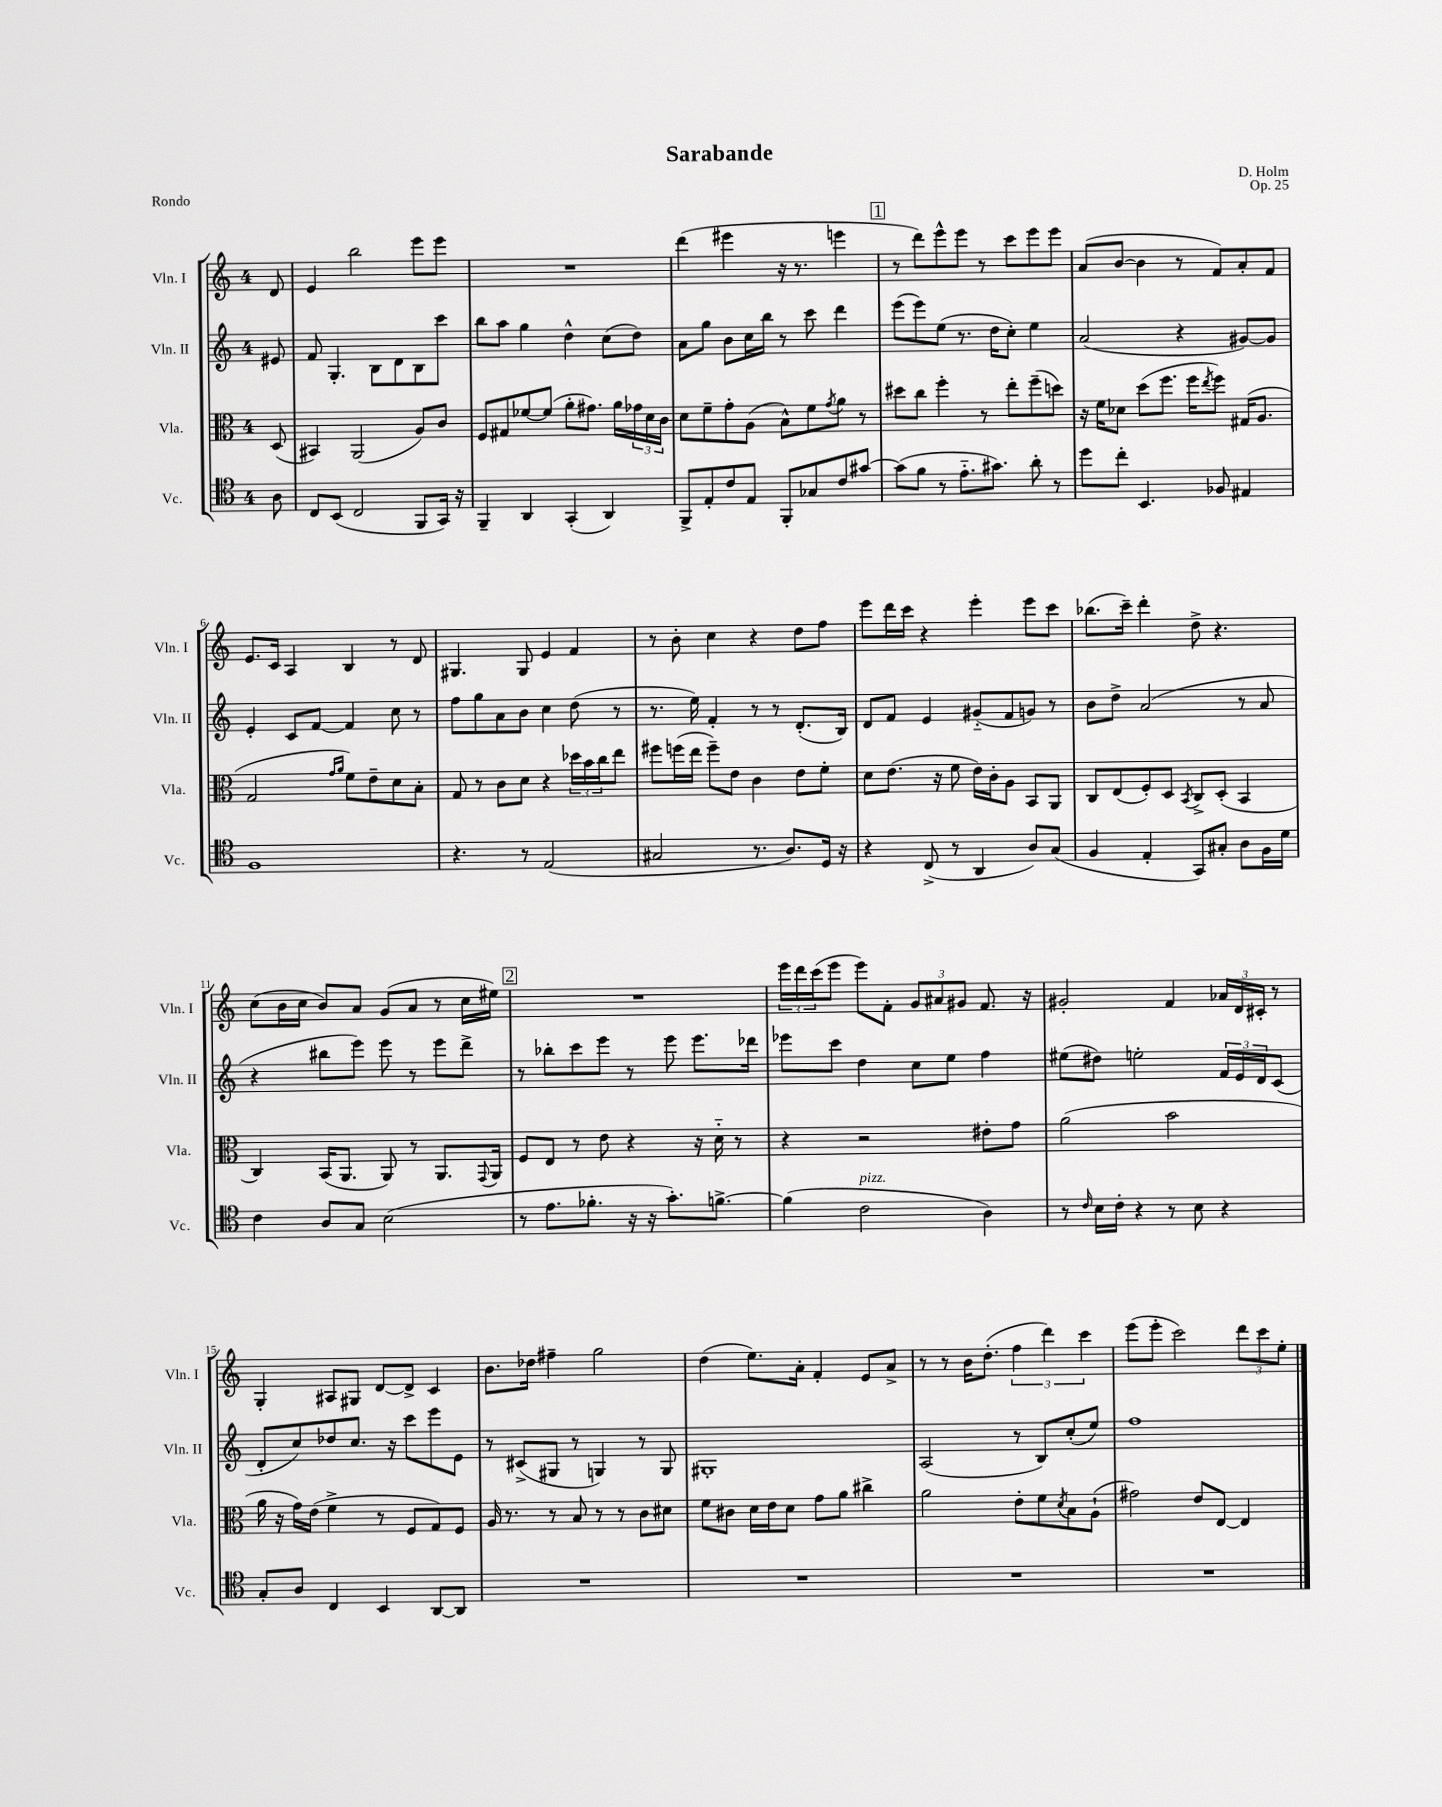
\header { title = "Sarabande" composer = "D. Holm" opus = "Op. 25" piece = "Rondo" }
<<
\new StaffGroup <<
\new Staff = "s0" \with { instrumentName = "Vln. I" shortInstrumentName = "Vln. I" } {
    \clef treble \key c \major \once \override Staff.TimeSignature.style = #'single-digit \time 4/4 \partial 8
    d'8 |
    e'4 b''2 e'''8 e'''8 |
    R1 |
    d'''4( eis'''4 r16 r8. e'''4 |
    \mark \markup { \box "1" } r8 d'''8) e'''8-^ e'''8 r8 c'''8 e'''8 e'''8 |
    a'8( b'8~ b'4 r8 f'8) a'8-. f'8 |
    e'8. c'16 a4 b4 r8 d'8 |
    gis4. gis8 e'4 f'4 |
    r8 b'8-. c''4 r4 d''8 f''8 |
    e'''8 d'''16 c'''16 r4 e'''4-. e'''8 c'''8 |
    bes''8.( c'''16--) d'''4-. d''8-> r4. |
    c''8( b'16 c''16 b'8) a'8 g'8( a'8 r8 c''16 eis''16) |
    \mark \markup { \box "2" } R1 |
    \tuplet 3/2 { e'''16 d'''16 c'''16( } e'''8 e'''8) f'8-. \tuplet 3/2 { g'8 ais'8 gis'8 } f'8. r16 |
    gis'2-. f'4 \tuplet 3/2 { aes'16 d'16 cis'16-. } r8 |
    g4-. ais8 gis8 d'8~ d'8-> c'4 |
    b'8. des''16 fis''4-- g''2 |
    d''4( e''8.) a'16-. f'4-. e'8 a'8-> |
    r8 r8 b'16 d''8.-.( \tuplet 3/2 { f''4 d'''4) c'''4 } |
    e'''8( e'''8-. c'''2) \tuplet 3/2 { d'''8 c'''8 e''8-. } \bar "|." |
}
\new Staff = "s1" \with { instrumentName = "Vln. II" shortInstrumentName = "Vln. II" } {
    \clef treble \key c \major \once \override Staff.TimeSignature.style = #'single-digit \time 4/4 \partial 8
    eis'8 |
    f'8 g4.-. b8 d'8 b8 c'''8 |
    b''8 a''8 g''4 d''4-^ c''8( d''8) |
    a'8 g''8 b'8 c''16 b''16 r8 c'''8 d'''4 |
    \mark \markup { \box "1" } e'''8( e'''8) e''8( r8. d''16 c''8-.) e''4 |
    a'2( r4 gis'8~) gis'8 |
    e'4-. c'8 f'8~ f'4 c''8 r8 |
    f''8 g''8 a'8 b'8 c''4 d''8( r8 |
    r8. e''16) f'4-. r8 r8 d'8.-.( b16) |
    d'8 f'8 e'4 gis'8-_( f'8 g'8) r8 |
    b'8 d''8-> a'2( r8 a'8 |
    r4 bis''8 e'''8) e'''8 r8 e'''8 d'''8-> |
    \mark \markup { \box "2" } r8 bes''8-. c'''8 e'''8 r8 e'''8 e'''8. des'''16 |
    ees'''8 c'''8 d''4 c''8 e''8 f''4 |
    eis''8( dis''8) e''2-. \tuplet 3/2 { f'16 e'16 d'16 } c'8( |
    d'8-. c''8) des''8 c''8. r16 c'''8 e'''8 e'8 |
    r8 cis'8->( gis8 r8 g4) r8 g8 |
    gis1-. |
    a2( r8 b8) c''8-.( e''8) |
    f''1 \bar "|." |
}
\new Staff = "s2" \with { instrumentName = "Vla." shortInstrumentName = "Vla." } {
    \clef alto \key c \major \once \override Staff.TimeSignature.style = #'single-digit \time 4/4 \partial 8
    d8( |
    bis,4) a,2( a8) c'8 |
    f8 gis8 fes'8~ fes'8( a'8-. gis'8.) a'16 \tuplet 3/2 { ges'16 d'16 c'16 } |
    d'8 f'8-- g'8-. a8( b8-^) f'8 \acciaccatura { g'8 } a'8 r8 |
    \mark \markup { \box "1" } dis''8 c''8 f''4-. r8 e''8-. f''8--( d''8) |
    r16 f'16 des'8 d''8( f''8. f''16 \acciaccatura { e''8 } f''8) gis16( a8. |
    g2 \grace { g'16 a'16 } f'8) e'8-- d'8 b8-. |
    g8 r8 c'8 d'8 r4 \tuplet 3/2 { des''16 b'16 c''16 } e''8 |
    fis''8 f''16( e''16 f''8--) e'8 c'4 e'8 f'8-. |
    d'8 e'8.( r16 f'8 e'16) c'16-. a8 b,8 a,8 |
    c8 e8( f8-.) d8 \acciaccatura { b,8 } c8-> d8-.( b,4 |
    c4) b,16( a,8. a,8) r8 a,8. \appoggiatura { g,8 } a,16 |
    \mark \markup { \box "2" } f8 e8 r8 e'8 r4 r16 d'16-_ r8 |
    r4 r2 eis'8-. g'8 |
    a'2( b'2 |
    a'16 r16 g'16) e'16( f'4-> r8 f8 g8) f8 |
    a16 r8. r8 b8 r8 r8 c'8 dis'8 |
    f'8 cis'8 d'16 e'16 d'8 g'8 a'8 cis''4-> |
    a'2 e'8-. f'8 \acciaccatura { d'8 } b8 a8-!( |
    gis'2) e'8 e8~ e4 \bar "|." |
}
\new Staff = "s3" \with { instrumentName = "Vc." shortInstrumentName = "Vc." } {
    \clef tenor \key c \major \once \override Staff.TimeSignature.style = #'single-digit \time 4/4 \partial 8
    a8 |
    c8 b,8( c2 f,8 g,16) r16 |
    f,4-- a,4 g,4-.( a,4) |
    f,8-> e8-. c'8 e8 f,8-. ges8 c'8 gis'8~ |
    \mark \markup { \box "1" } gis'8( f'8 r8 e'8.-_ gis'8.) a'8-. r8 |
    d''8 c''8-. b,4. fes8 eis4 |
    f1 |
    r4. r8 e2( |
    gis2 r8. a8.) d16 r16 |
    r4 c8->( r8 a,4 a8) g8( |
    f4 e4-. g,8) gis8-. a8 f16 d'16 |
    c'4 a8 g8 b2( |
    \mark \markup { \box "2" } r8 e'8. fes'8.-. r16 r16 g'8.-.) f'8.~-> |
    f'4( c'2^\markup { \italic "pizz." } a4) |
    r8 \grace { c'16 } b16 c'16-. r4 r8 b8 r4 |
    g8-. a8 c4 b,4 a,8~ a,8 |
    R1 |
    R1 |
    R1 |
    R1 \bar "|." |
}
>>
>>
